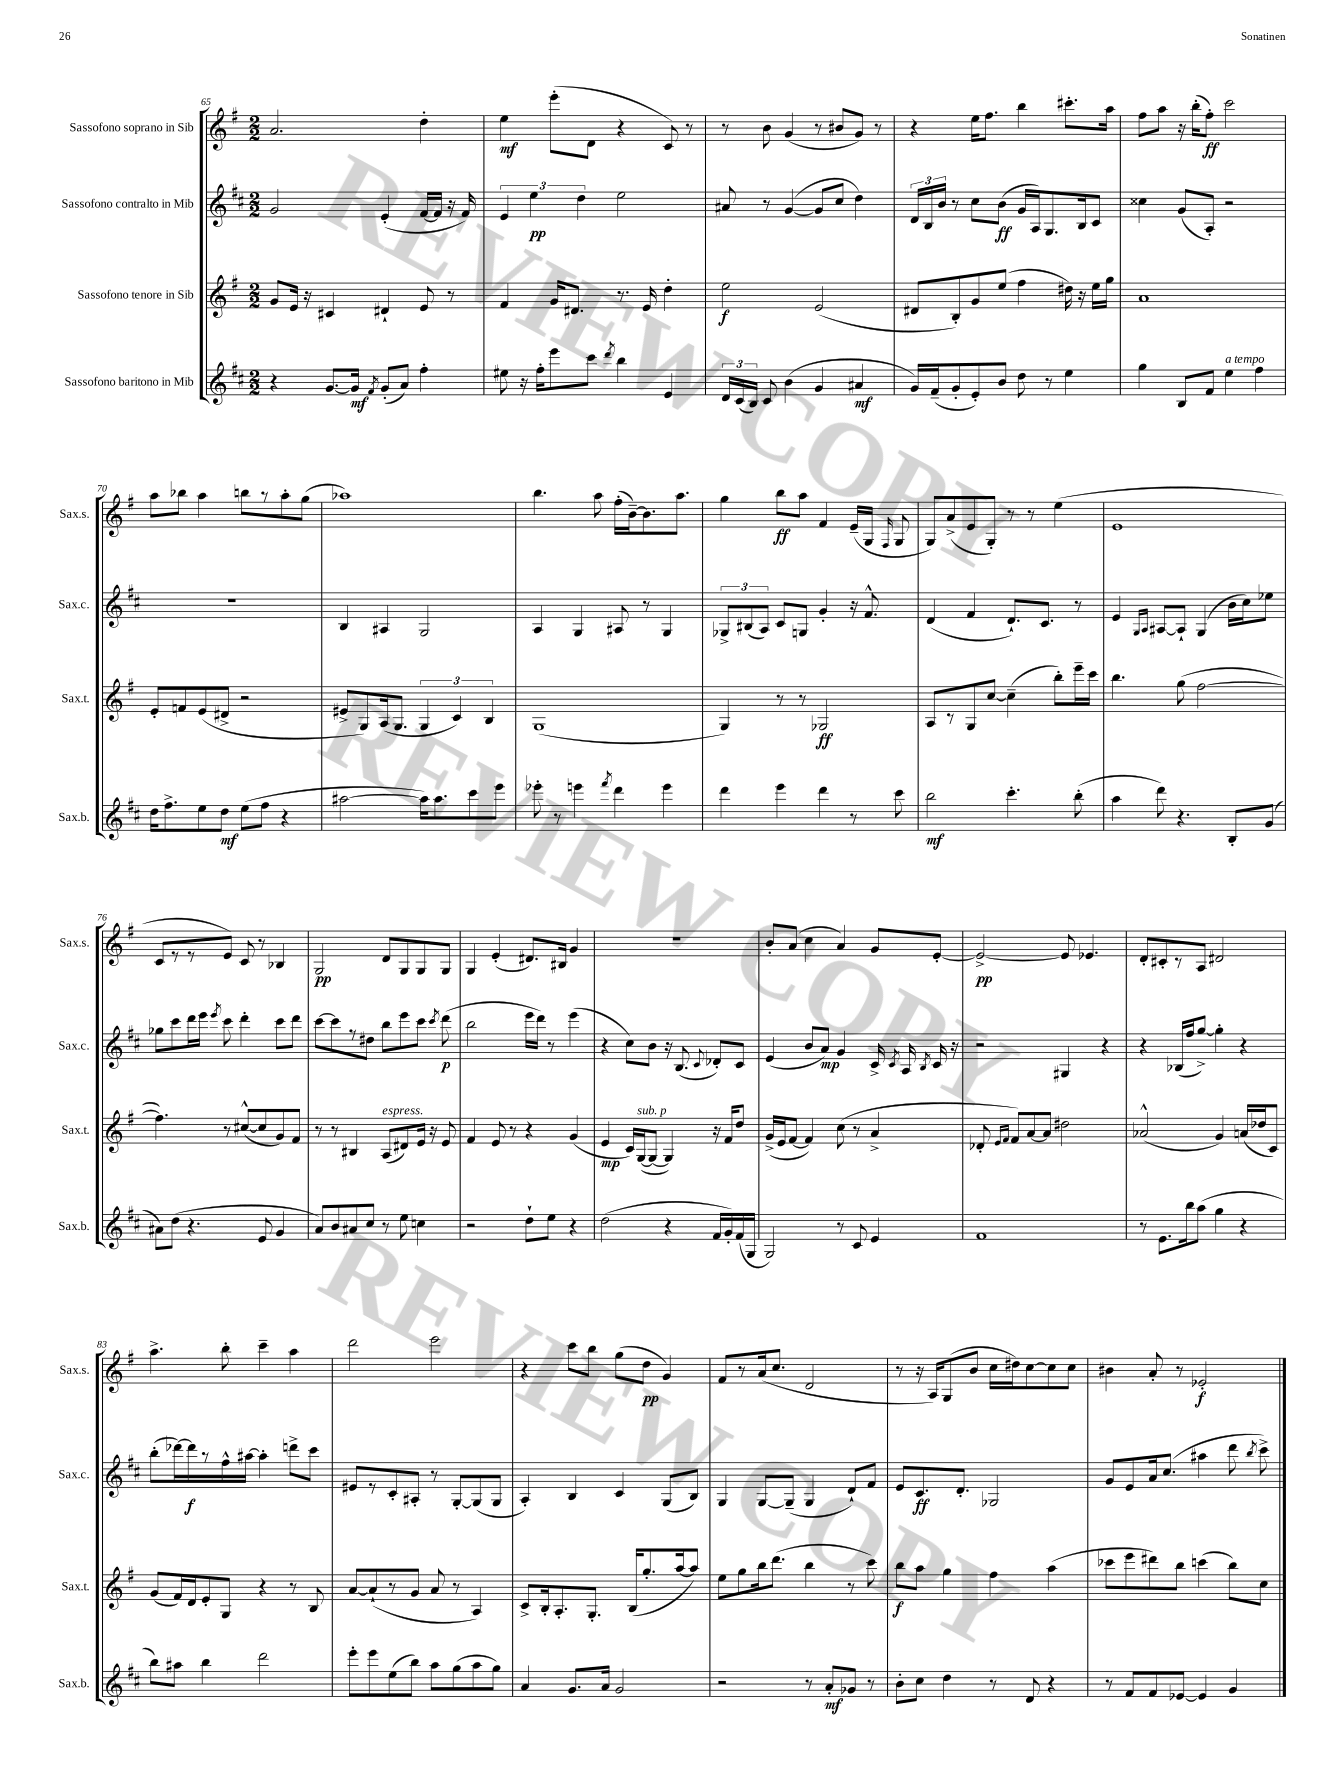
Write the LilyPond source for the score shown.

<<
\new StaffGroup <<
\new Staff = "s0" \with { instrumentName = "Sassofono soprano in Sib" shortInstrumentName = "Sax.s." } {
    \clef treble \key g \major \numericTimeSignature \time 2/2
    \autoBeamOff a'2. d''4-. |
    e''4\mf e'''8[-.( d'8] r4 c'8) r8 |
    r8 b'8 g'4( r8 bis'8[ g'8]) r8 |
    r4 e''16[ fis''8.] b''4 cis'''8.[-. a''16] |
    fis''8[ a''8] r16 b''16[-.( fis''8]-.\ff) c'''2 |
    a''8[ bes''8] a''4 b''8[ r8 a''8-. g''8]( |
    aes''1) |
    b''4. a''8 fis''16[-.( b'16~--) b'8. a''8.] |
    g''4 b''8[\ff a''8] fis'4 e'16[--( g16] \grace { fis16 } g8 |
    g8[) a'8->( e'8 g8]-.) r8 r8 e''4( |
    e'1 |
    c'8[ r8 r8 e'8]) c'8 r8 bes4 |
    g2\pp d'8[ g8 g8 g8] |
    g4 e'4-.( dis'8.[) bis16] g'4 |
    R1 |
    b'8[-. a'8]( c''4 a'4) g'8[ e'8]~-. |
    e'2~->\pp e'8 ees'4. |
    d'8[-. cis'8-. r8 a8] dis'2 |
    a''4.-> b''8-. c'''4-- a''4 |
    d'''2 e'''2 |
    r4 c'''8[ b''8] g''8[( d''8]\pp g'4) |
    fis'8[ r8 a'16( c''8.] d'2 |
    r8 r16 a16[) g8( b'8] c''16[ dis''16) c''8~ c''8 c''8] |
    bis'4 a'8-. r8 ees'2-.\f \bar "|." |
}
\new Staff = "s1" \with { instrumentName = "Sassofono contralto in Mib" shortInstrumentName = "Sax.c." } {
    \clef treble \key d \major \numericTimeSignature \time 2/2
    \autoBeamOff g'2 e'4-.( fis'16[~ fis'16] r16 fis'16) |
    \tuplet 3/2 { e'4 e''4\pp d''4 } e''2 |
    ais'8 r8 g'4~( g'8[ cis''8] d''4) |
    \tuplet 3/2 { d'16[ b16 b'16] } r8 cis''8[ b'8]\ff( g'16[ a16) g8. b16 cis'8] |
    cisis''4 g'8[( a8]-.) r2 |
    R1 |
    b4 ais4 g2 |
    a4 g4 ais8 r8 g4 |
    \tuplet 3/2 { ges8[-> bis8( a8]) } cis'8[ g8] g'4-. r16 fis'8.-^ |
    d'4( fis'4 d'8.[-!) cis'8.] r8 |
    e'4 \grace { g16[ a16] } ais8[~ ais8]-! g4( b'16[ cis''16) ees''8] |
    ges''8[ cis'''8 d'''16 e'''16] \acciaccatura { e'''8 } cis'''8 d'''4-. cis'''8[ d'''8] |
    cis'''8[~ cis'''8 r8 dis''8] b''8[ e'''8 cis'''8] \acciaccatura { cis'''8 } d'''8\p( |
    b''2 e'''16[ d'''16]) r8 e'''4( |
    r4 cis''8[) b'8] r16 b8.( \appoggiatura { cis'8 } des'8[-.) cis'8] |
    e'4( b'8[ a'8]\mp) g'4 cis'16-> \acciaccatura { cis'8 } a16 \acciaccatura { b8 } cis'16 r16 |
    r2 gis4 r4 |
    r4 bes16[( fis''16 g''8]~->) g''4-. r4 |
    b''8[-.( des'''16~) des'''16\f r8 fis''16-^ ais''16]~ ais''4-. d'''8[-> cis'''8] |
    eis'8[ r8 cis'8-. ais8]-. r8 g8[~-. g8( g8] |
    a4-.) b4 cis'4 g8[( b8]) |
    g4 g8[~ g8]--( g4 d'8[-!) fis'8] |
    e'8[ cis'8.\ff d'8.]-. ges2 |
    g'8[ e'8 a'16 cis''8.]( ais''4 d'''8 \acciaccatura { b''8 } cis'''8->) \bar "|." |
}
\new Staff = "s2" \with { instrumentName = "Sassofono tenore in Sib" shortInstrumentName = "Sax.t." } {
    \clef treble \key g \major \numericTimeSignature \time 2/2
    \autoBeamOff g'8[ e'16] r16 cis'4 dis'4-! e'8 r8 |
    fis'4 g'16[ dis'8.] r8. e'16 d''4-. |
    e''2\f e'2( |
    dis'8[ b8-.) g'8 e''8]( fis''4 dis''16) r16 e''16[ g''16] |
    a'1 |
    e'8[-. f'8 e'8( dis'8]-> r2 |
    eis'8[-> g8) a16( g8.] \tuplet 3/2 { g4 c'4) b4 } |
    g1( |
    g4) r8 r8 ges2\ff |
    a8[ r8 g8 c''8]~ c''4--( b''8[-.) e'''16-- c'''16] |
    b''4. g''8( fis''2~ |
    fis''4.) r8 cis''8[~-^( cis''8 g'8) fis'8] |
    r8 r8 bis4 a8[^\markup { \italic "espress." }( dis'8) e'16] r16 e'8 |
    fis'4 e'8 r8 r4 g'4( |
    e'4\mp c'16[) g16~^\markup { \italic "sub. p" }( g8]~ g4) r16 fis'16[ d''8] |
    g'16[->( e'16 fis'8]~ fis'4) c''8( r8 a'4-> |
    des'8-. \grace { e'16[ fis'16] } fis'8[) a'8~ a'8] dis''2 |
    aes'2-^( g'4) a'16[( des''16 c'8]) |
    g'8[( fis'16) d'16 e'8-. g8] r4 r8 b8 |
    a'8[~ a'8-!( r8 g'8] a'8 r8 a4) |
    c'8[-> b16-. a8.-. g8.]-. b16[( g''8.-. a''16~ a''8]) |
    e''8[ g''8 b''16 d'''8.]( b''4 r8 c'''8) |
    b''8[\f a''8] g''4 fis''4 a''4( |
    ces'''8[ e'''8 dis'''8) b''8] c'''4( b''8[) c''8] \bar "|." |
}
\new Staff = "s3" \with { instrumentName = "Sassofono baritono in Mib" shortInstrumentName = "Sax.b." } {
    \clef treble \key d \major \numericTimeSignature \time 2/2
    \autoBeamOff r4 g'8.[~ g'16]\mf \acciaccatura { fis'8 } g'8[-.( a'8]) fis''4-. |
    eis''8 r16 fis''16[-. e'''8 cis'''8] \acciaccatura { d'''8 } b''4 e'4 |
    \tuplet 3/2 { d'16[ cis'16( b16]) } cis'8 b'4( g'4 ais'4\mf |
    g'16[) fis'16--( g'8-. e'8-.) b'8] d''8 r8 e''4 |
    g''4 b8[ fis'8] e''4^\markup { \italic "a tempo" } fis''4 |
    d''16[ fis''8.-> e''8 d''8]\mf e''8[( fis''8] r4 |
    ais''2~ ais''16[) ais''8. cis'''8 e'''8] |
    ees'''8-. r8 e'''4 \acciaccatura { fis'''8 } d'''4 e'''4 |
    d'''4 e'''4 d'''4 r8 cis'''8 |
    b''2\mf cis'''4.-. b''8-.( |
    a''4 d'''8) r4. b8[-. g'8]( |
    ais'8[) d''8]( r4. e'8 g'4 |
    a'8[) b'8 ais'8 cis''8] r8 e''8 c''4 |
    r2 d''8[-! e''8] r4 |
    d''2( r4 fis'16[ g'16-.) fis'16( g16] |
    g2) r8 cis'8 e'4 |
    fis'1 |
    r8 e'8.[ b''16 a''8]( g''4 r4 |
    b''8[) ais''8] b''4 d'''2 |
    e'''8[-. e'''8 e''8( b''8]) a''8[ g''8( a''8 g''8]) |
    a'4 g'8.[ a'16] g'2 |
    r2 r8 a'8[-.\mf ges'8] r8 |
    b'8[-. cis''8] d''4 r8 d'8 r4 |
    r8 fis'8[ fis'8 ees'8]~ ees'4 g'4 \bar "|." |
}
>>
>>
\layout { \context { \Score currentBarNumber = #65 } }
